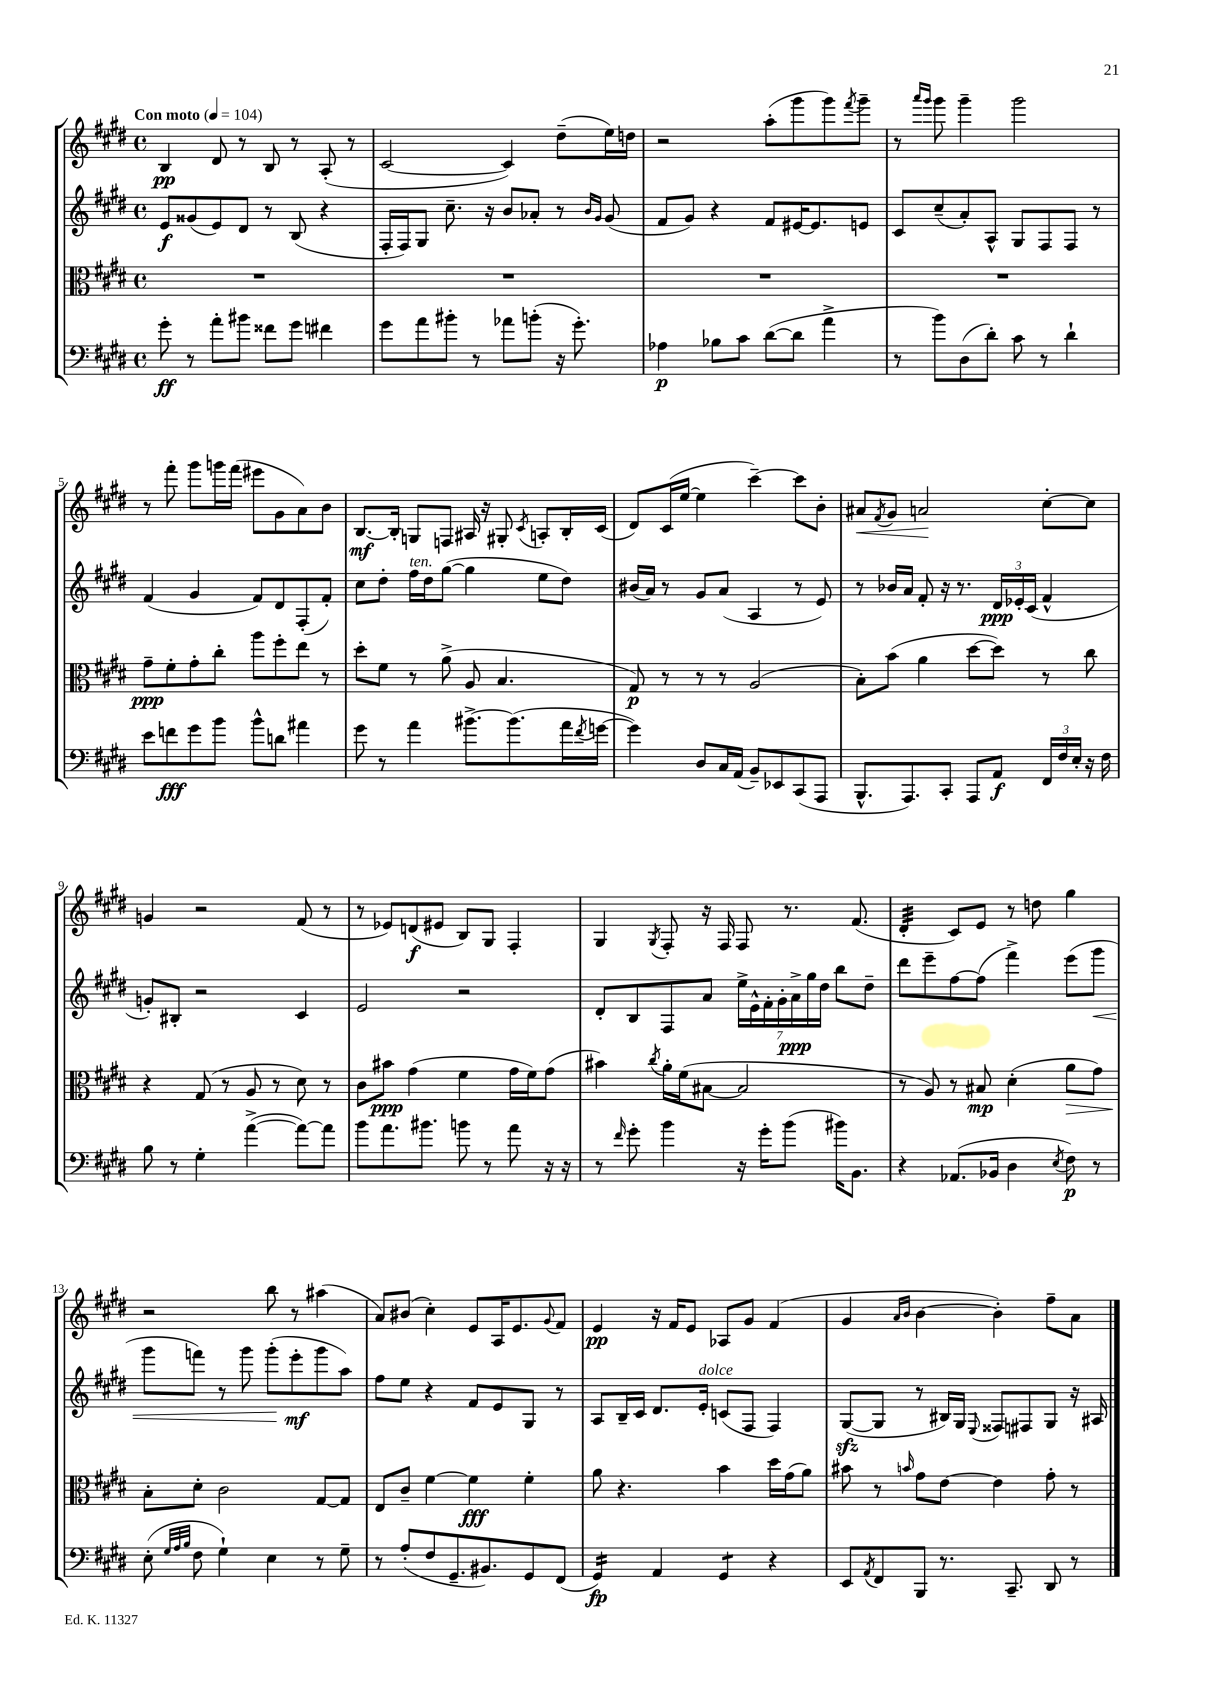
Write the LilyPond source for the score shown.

<<
\new StaffGroup <<
\new Staff = "s0" {
    \clef treble \key e \major \defaultTimeSignature \time 4/4 \tempo "Con moto" 4 = 104
    b4\pp dis'8 r8 b8 r8 a8-.( r8 |
    cis'2~ cis'4) dis''8--( e''16) d''16 |
    r2 a''8-.( gis'''8 gis'''8) \acciaccatura { fis'''8 } gis'''8-- |
    r8 \grace { a'''16 gis'''16 } gis'''8 gis'''4-- gis'''2 |
    r8 fis'''8-. gis'''8 g'''16 fis'''16( eis'''8 gis'8 a'8) b'8 |
    b8.~\mf b16-. g8 f8 ais16 r16 gis8-. \acciaccatura { cis'8 } a8-. b16-. cis'16( |
    dis'8) cis'16( e''16~ e''4 cis'''4~--) cis'''8 b'8-. |
    ais'8\< \acciaccatura { fis'8 } gis'8 a'2\! cis''8~-. cis''8 |
    g'4 r2 fis'8( r8 |
    r8 ees'8) d'8\f( eis'8 b8) gis8 fis4-. |
    gis4 \acciaccatura { gis8 } fis8-. r16 fis16 fis8 r8. fis'8.( |
    dis'4:32-. cis'8) e'8 r8 d''8 gis''4 |
    r2 b''8 r8 ais''4( |
    a'8) bis'8( cis''4-.) e'8 a16 e'8. \appoggiatura { gis'8 } fis'8 |
    e'4\pp r16 fis'16 e'8 aes8 gis'8 fis'4( |
    gis'4 \grace { a'16 b'16 } b'4~ b'4-.) fis''8-- a'8 \bar "|." |
}
\new Staff = "s1" {
    \clef treble \key e \major \defaultTimeSignature \time 4/4
    e'8\f gisis'8( e'8) dis'8 r8 b8( r4 |
    fis16-. fis16) gis8 cis''8.-- r16 b'8 aes'8-. r8 \grace { b'16 gis'16 } gis'8( |
    fis'8 gis'8) r4 fis'8 eis'16~ eis'8. e'8 |
    cis'8 cis''8--( a'8-.) a8-^ gis8 fis8 fis8 r8 |
    fis'4( gis'4 fis'8) dis'8 fis8-.( fis'8-.) |
    cis''8 dis''8-. fis''16^\markup { \italic "ten." } dis''16 gis''8~( gis''4 e''8 dis''8) |
    bis'16( a'16) r8 gis'8 a'8( a4 r8 e'8) |
    r8 bes'16 a'16 fis'8-. r16 r8. \tuplet 3/2 { dis'16\ppp ees'16-. cis'16( } fis'4-^ |
    g'8-.) bis8-. r2 cis'4 |
    e'2 r2 |
    dis'8-. b8 fis8 a'8 \tuplet 7/4 { e''16-> e'16-^ fis'16-. gis'16-. a'16->\ppp gis''16 dis''16 } b''8 dis''8-- |
    dis'''8 e'''8-- fis''8~ fis''8( fis'''4->) e'''8( gis'''8\< |
    gis'''8 f'''8) r8 gis'''8 gis'''8-.\!( e'''8-.\mf gis'''8 a''8) |
    fis''8 e''8 r4 fis'8 e'8 gis8 r8 |
    a8 b16-- cis'16 dis'8. e'16-.^\markup { \italic "dolce" } c'8( fis8 fis4) |
    gis8~\sfz( gis8 r8 bis16) gis16 \appoggiatura { e8 } fisis8 fis8 gis8 r16 ais16 \bar "|." |
}
\new Staff = "s2" {
    \clef alto \key e \major \defaultTimeSignature \time 4/4
    R1 |
    R1 |
    R1 |
    R1 |
    gis'8--\ppp fis'8-. gis'8-. cis''8-. a''8 fis''8-. e''8 r8 |
    dis''8-. fis'8 r8 a'8->( a8 b4. |
    gis8\p) r8 r8 r8 a2( |
    b8-.) b'8( a'4 dis''8~ dis''8) r8 cis''8 |
    r4 gis8( r8 a8 r8 dis'8) r8 |
    cis'8 bis'8\ppp gis'4( fis'4 gis'16 fis'16) gis'8( |
    bis'4) \acciaccatura { cis''8 } a'16-. fis'16( bis8~ bis2 |
    r8 a8) r8 bis8\mp dis'4-.( a'8\> gis'8) |
    b8-.\! dis'8-. cis'2 gis8~ gis8 |
    e8 cis'8-- fis'4~ fis'4\fff fis'4-. |
    a'8 r4. b'4 dis''16 gis'16( a'8) |
    bis'8 r8 \grace { b'16 } gis'8 e'8~ e'4 gis'8-. r8 \bar "|." |
}
\new Staff = "s3" {
    \clef bass \key e \major \defaultTimeSignature \time 4/4
    gis'8-.\ff r8 a'8-. bis'8 fisis'8 gis'8 fis'4 |
    gis'8 a'8 bis'8-. r8 aes'8 b'8-.( r16 gis'8.-.) |
    aes4\p bes8 cis'8 dis'8~( dis'8 a'4-> |
    r8 b'8) dis8( dis'8-.) cis'8 r8 dis'4-! |
    e'8 f'8\fff gis'8 b'8 b'8-^ d'8 ais'4 |
    gis'8 r8 a'4 bis'8.~-> bis'8.( a'16 \acciaccatura { fis'8 } g'16~ |
    g'4) dis8 cis16 a,16( b,8--) ees,8 cis,8( a,,8 |
    b,,8.-^ a,,8.) cis,8-. a,,8 a,8\f \tuplet 3/2 { fis,16 fis16 e16-. } r16 fis16 |
    b8 r8 gis4-. a'4~->( a'8~) a'8 |
    b'8 a'8. bis'8. b'8 r8 a'8 r16 r16 |
    r8 \grace { fis'16 } gis'8-. b'4 r16 gis'16-. b'8( bis'16) b,8. |
    r4 aes,8.( bes,16 dis4 \acciaccatura { e8 } fis8\p) r8 |
    e8-.( \grace { gis32 a32 b32 } fis8 gis4-!) e4 r8 gis8-- |
    r8 a8-.( fis8 gis,8.-- bis,8.) gis,8 fis,8( |
    gis,4:16\fp) a,4 gis,4:8 r4 |
    e,8 \acciaccatura { a,8 } fis,8 b,,8 r8. cis,8.-- dis,8 r8 \bar "|." |
}
>>
>>
